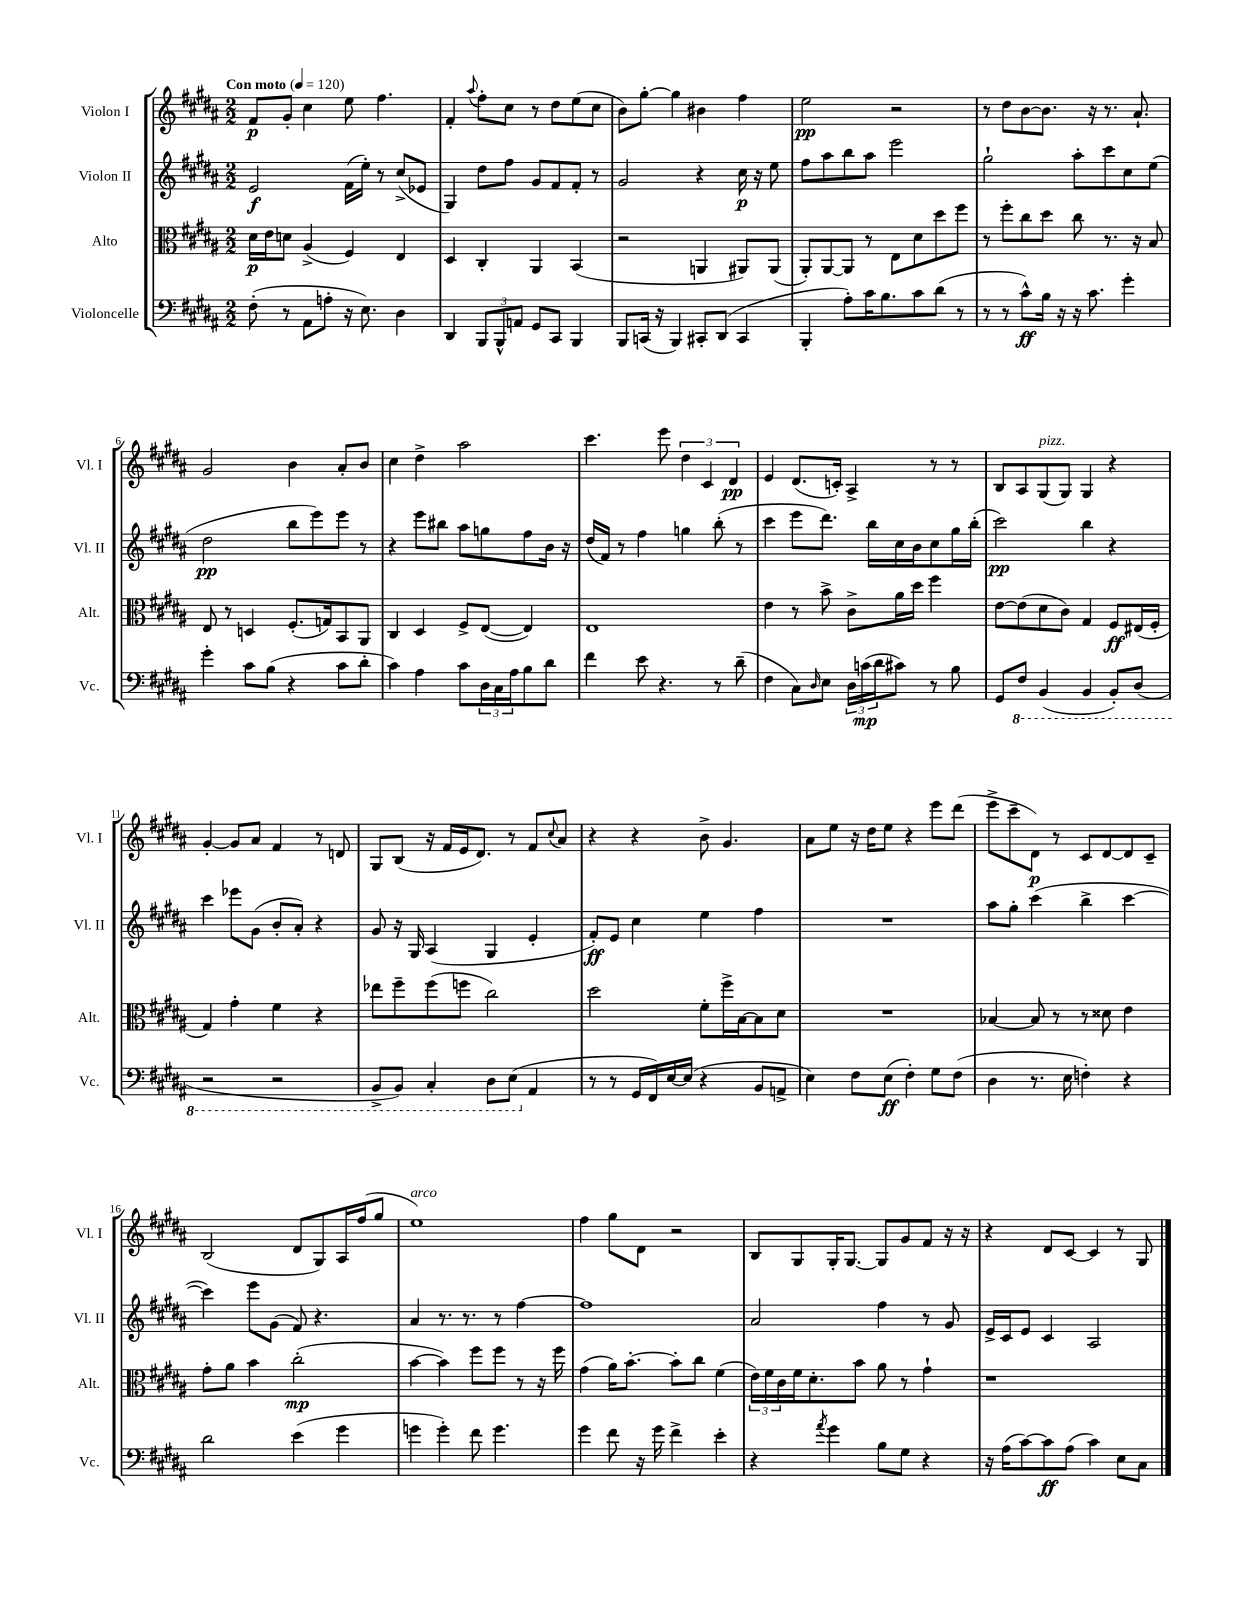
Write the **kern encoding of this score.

**kern	**dynam	**kern	**dynam	**kern	**dynam	**kern	**dynam
*part4	*part4	*part3	*part3	*part2	*part2	*part1	*part1
*staff4	*staff4	*staff3	*staff3	*staff2	*staff2	*staff1	*staff1
*I"Violoncelle	*	*I"Alto	*	*I"Violon II	*	*I"Violon I	*
*I'Vc.	*	*I'Alt.	*	*I'Vl. II	*	*I'Vl. I	*
*clefF4	*	*clefC3	*	*clefG2	*	*clefG2	*
*k[f#c#g#d#a#]	*	*k[f#c#g#d#a#]	*	*k[f#c#g#d#a#]	*	*k[f#c#g#d#a#]	*
*M2/2	*	*M2/2	*	*M2/2	*	*M2/2	*
*MM120	*	*MM120	*	*MM120	*	*MM120	*
=1	=1	=1	=1	=1	=1	=1	=1
!	!	!	!	!	!	!LO:TX:a:B:t=Con moto	!
(8F#'\	.	16d#\LL	p	2e/	f	8f#/L	p
.	.	16e\J	.	.	.	.	.
8r	.	8dn\J	.	.	.	8g#'/J	.
8AA#\L	.	(4A#^/	.	.	.	4cc#\	.
8An'\J	.	.	.	.	.	.	.
16r	.	4F#/)	.	(16f#\LL	.	8ee\	.
8.E\)	.	.	.	16ee'\JJ)	.	.	.
.	.	.	.	8r	.	4.ff#\	.
4D#\	.	4E/	.	(8cc#^/L	.	.	.
.	.	.	.	8e-X/J	.	.	.
=2	=2	=2	=2	=2	=2	=2	=2
4DD#/	.	4D#/	.	4G#/)	.	4f#'/	.
.	.	.	.	.	.	8qqaa#/	.
12BBB/L	.	4C#'/	.	8dd#\L	.	8ff#'\L	.
12BBB^^/	.	.	.	.	.	.	.
.	.	.	.	8ff#\J	.	8cc#\J	.
12AAn/J	.	.	.	.	.	.	.
8GG#/L	.	4AA#/	.	8g#/L	.	8r	.
8CC#/J	.	.	.	8f#/	.	8dd#\L	.
4BBB/	.	(4BB/	.	8f#'/J	.	(8ee\	.
.	.	.	.	8r	.	8cc#\J	.
=3	=3	=3	=3	=3	=3	=3	=3
8BBB/L	.	2r	.	2g#/	.	8b\L)	.
(16CCn/Jk	.	.	.	.	.	[8gg#'\J	.
16r	.	.	.	.	.	.	.
4BBB/)	.	.	.	.	.	4gg#\]	.
8CC#X'/L	.	4AAn/	.	4r	.	4b#X\	.
(8DD#/J	.	.	.	.	.	.	.
4CC#/	.	8AA#X/L)	.	16cc#\	p	4ff#\	.
.	.	.	.	16r	.	.	.
.	.	(8AA#/J	.	8ee\	.	.	.
=4	=4	=4	=4	=4	=4	=4	=4
4BBB'/	.	8AA#'/L)	.	8ff#\L	.	2ee\	pp
.	.	[8AA#/	.	8aa#\	.	.	.
8A#'\L)	.	8AA#/J]	.	8bb\	.	.	.
16c#\K	.	8r	.	8aa#\J	.	.	.
8.B\	.	.	.	.	.	.	.
.	.	8E\L	.	2eee\	.	2r	.
8c#\	.	8d#\	.	.	.	.	.
(8d#\J	.	8dd#\	.	.	.	.	.
8r	.	8ff#\J	.	.	.	.	.
=5	=5	=5	=5	=5	=5	=5	=5
8r	.	8r	.	2gg#`\	.	8r	.
8r	.	8ff#'\L	.	.	.	8dd#\L	.
8c#^^\L)	ff	8cc#\	.	.	.	[8b\	.
16B\Jk	.	8dd#\J	.	.	.	8.b\J]	.
16r	.	.	.	.	.	.	.
16r	.	8cc#\	.	8aa#'\L	.	.	.
8.c#\	.	.	.	.	.	16r	.
.	.	8.r	.	8ccc#\	.	8.r	.
4g#'\	.	.	.	8cc#\	.	.	.
.	.	16r	.	.	.	8.a#`/	.
.	.	8B/	.	(8ee\J	.	.	.
!!LO:LB:g=z
=6	=6	=6	=6	=6	=6	=6	=6
4g#'\	.	8E/	.	2dd#\	pp	2g#/	.
.	.	8r	.	.	.	.	.
8c#\L	.	4Dn/	.	.	.	.	.
(8B\J	.	.	.	.	.	.	.
4r	.	(8.F#'/L	.	8bb\L	.	4b\	.
.	.	.	.	8eee\)	.	.	.
.	.	16Gn/k)	.	.	.	.	.
8c#\L	.	8BB/	.	8eee\J	.	8a#'/L	.
8d#'\J	.	8AA#/J	.	8r	.	8b/J	.
=7	=7	=7	=7	=7	=7	=7	=7
4c#\)	.	4C#/	.	4r	.	4cc#\	.
4A#\	.	4D#/	.	8eee\L	.	4dd#^\	.
.	.	.	.	8bb#X\J	.	.	.
8c#\L	.	8F#^/L	.	8aa#\L	.	2aa#\	.
24D#\L	.	([8E/J	.	8ggn\	.	.	.
24C#\	.	.	.	.	.	.	.
24A#\J	.	.	.	.	.	.	.
8B\	.	4E/])	.	8ff#\	.	.	.
8d#\J	.	.	.	16b\Jk	.	.	.
.	.	.	.	16r	.	.	.
=8	=8	=8	=8	=8	=8	=8	=8
4f#\	.	1E	.	(16dd#/LL	.	4.ccc#\	.
.	.	.	.	16f#/JJ)	.	.	.
.	.	.	.	8r	.	.	.
8e\	.	.	.	4ff#\	.	.	.
4.r	.	.	.	.	.	8eee\	.
.	.	.	.	4ggn\	.	6dd#\	.
.	.	.	.	.	.	6c#/	.
8r	.	.	.	(8bb'\	.	.	.
.	.	.	.	.	.	6d#/	pp
(8d#~\	.	.	.	8r	.	.	.
=9	=9	=9	=9	=9	=9	=9	=9
4F#\	.	4e\	.	4ccc#\	.	4e/	.
8C#\L)	.	8r	.	8eee\L	.	(8.d#/L	.
16qqD#/	.	.	.	.	.	.	.
8E\J	.	8b^\	.	8.ddd#\J)	.	.	.
.	.	.	.	.	.	16cn'/Jk)	.
24D#\LL	.	8c#^\L	.	.	.	4A#^/	.
(24cn\	mp	.	.	.	.	.	.
.	.	.	.	16bb\LL	.	.	.
24d#\J	.	.	.	.	.	.	.
8c#X\J)	.	16a#\L	.	16cc#\	.	.	.
.	.	16dd#\JJ	.	16b\J	.	.	.
8r	.	4ff#\	.	8cc#\	.	8r	.
8B\	.	.	.	16gg#\L	.	8r	.
.	.	.	.	(16bb'\JJ	.	.	.
=10	=10	=10	=10	=10	=10	=10	=10
8GG#/L	.	[8e\L	.	2ccc#\)	pp	8B/L	.
*8ba	*	*	*	*	*	*	*
8FF#/J	.	(8e\]	.	.	.	8A#/	.
!	!	!	!	!	!	!LO:TX:a:i:t=pizz.	!
(4BBB/	.	8d#\	.	.	.	(8G#/	.
.	.	8c#\J)	.	.	.	8G#/J)	.
4BBB/	.	4G#/	.	4bb\	.	4G#/	.
8BBB'/L)	.	8F#/L	ff	4r	.	4r	.
(8DD#/J	.	(16E#X/L	.	.	.	.	.
.	.	16F#'/JJ	.	.	.	.	.
!!LO:LB:g=z
=11	=11	=11	=11	=11	=11	=11	=11
2r	.	4G#/)	.	4ccc#\	.	[4g#'/	.
.	.	4g#'\	.	8eee-X\L	.	8g#/L]	.
.	.	.	.	(8g#\J	.	8a#/J	.
2r	.	4f#\	.	8b'/L	.	4f#/	.
.	.	.	.	8a#'/J)	.	.	.
.	.	4r	.	4r	.	8r	.
.	.	.	.	.	.	8dn/	.
=12	=12	=12	=12	=12	=12	=12	=12
8BBB^/L	.	8ee-X\L	.	8g#/	.	8G#/L	.
8BBB/J)	.	8ff#~\	.	16r	.	(8B/J	.
.	.	.	.	16G#/	.	.	.
4CC#'/	.	(8ff#\	.	(4A#/	.	16r	.
.	.	.	.	.	.	16f#/LL	.
.	.	8ffn\J	.	.	.	16e/J	.
.	.	.	.	.	.	8.d#/J)	.
8DD#\L	.	2cc#\)	.	4G#/	.	.	.
(8EE\J	.	.	.	.	.	8r	.
*X8ba	*	*	*	*	*	*	*
4AA#/	.	.	.	4e'/	.	8f#/L	.
.	.	.	.	.	.	8qqcc#/	.
.	.	.	.	.	.	8a#/J	.
=13	=13	=13	=13	=13	=13	=13	=13
8r	.	2dd#\	.	8f#'/L)	ff	4r	.
8r	.	.	.	8e/J	.	.	.
16GG#/LL	.	.	.	4cc#\	.	4r	.
16FF#/)	.	.	.	.	.	.	.
[16E/	.	.	.	.	.	.	.
(16E/JJ]	.	.	.	.	.	.	.
4r	.	8f#'\L	.	4ee\	.	8b^\	.
.	.	16ff#^\L	.	.	.	4.g#/	.
.	.	[16B\J	.	.	.	.	.
8BB/L	.	8B\]	.	4ff#\	.	.	.
8AAn^/J	.	8d#\J	.	.	.	.	.
=14	=14	=14	=14	=14	=14	=14	=14
4E\)	.	1r	.	1r	.	8a#\L	.
.	.	.	.	.	.	8ee\J	.
8F#\L	.	.	.	.	.	16r	.
.	.	.	.	.	.	16dd#\KL	.
(8E\J	ff	.	.	.	.	8ee\J	.
4F#'\)	.	.	.	.	.	4r	.
8G#\L	.	.	.	.	.	8eee\L	.
(8F#\J	.	.	.	.	.	(8ddd#\J	.
=15	=15	=15	=15	=15	=15	=15	=15
4D#\	.	[4B-X/	.	8aa#\L	.	8eee^\L	.
.	.	.	.	8gg#'\J	.	8ccc#~\	.
8.r	.	8B-/]	.	(4ccc#\	.	8d#\J)	p
.	.	8r	.	.	.	8r	.
16E\	.	.	.	.	.	.	.
4Fn'\)	.	8r	.	4bb^\	.	8c#/L	.
.	.	8d##X\	.	.	.	[8d#/	.
4r	.	4e\	.	[4ccc#\	.	8d#/]	.
.	.	.	.	.	.	8c#~/J	.
!!LO:LB:g=z
=16	=16	=16	=16	=16	=16	=16	=16
2d#\	.	8g#'\L	.	4ccc#\])	.	(2B/	.
.	.	8a#\J	.	.	.	.	.
.	.	4b\	.	8eee\L	.	.	.
.	.	.	.	(8g#\J	.	.	.
(4e\	.	(2cc#'\	mp	8f#/)	.	8d#/L	.
.	.	.	.	4.r	.	8G#/)	.
4g#\	.	.	.	.	.	16A#/L	.
.	.	.	.	.	.	(16ff#/J	.
.	.	.	.	.	.	8gg#/J	.
=17	=17	=17	=17	=17	=17	=17	=17
!	!	!	!	!	!	!LO:TX:a:i:t=arco	!
4gn\	.	[4b\	.	4a#/	.	1ee)	.
4g'\)	.	4b\])	.	8.r	.	.	.
.	.	.	.	8.r	.	.	.
8f#\	.	8ff#\L	.	.	.	.	.
4.g\	.	8ff#\J	.	8r	.	.	.
.	.	8r	.	[4ff#\	.	.	.
.	.	16r	.	.	.	.	.
.	.	16ff#\	.	.	.	.	.
=18	=18	=18	=18	=18	=18	=18	=18
4g#\	.	(4g#\	.	1ff#]	.	4ff#\	.
8f#\	.	16a#\KL)	.	.	.	8gg#\L	.
.	.	[8.b'\J	.	.	.	.	.
16r	.	.	.	.	.	8d#\J	.
16g#\	.	.	.	.	.	.	.
4f#^\	.	8b'\L]	.	.	.	2r	.
.	.	8cc#\J	.	.	.	.	.
4e'\	.	(4f#\	.	.	.	.	.
=19	=19	=19	=19	=19	=19	=19	=19
4r	.	24e\LL)	.	2a#/	.	8B/L	.
.	.	24f#\	.	.	.	.	.
.	.	24c#\	.	.	.	.	.
.	.	16f#\J	.	.	.	8G#/	.
.	.	8.d#'\	.	.	.	.	.
8qa#/	.	.	.	.	.	.	.
4g#\	.	.	.	.	.	16G#'/K	.
.	.	.	.	.	.	[8.G#/J	.
.	.	8b\J	.	.	.	.	.
8B\L	.	8a#\	.	4ff#\	.	8G#/L]	.
8G#\J	.	8r	.	.	.	8g#/	.
4r	.	4g#`\	.	8r	.	8f#/J	.
.	.	.	.	8g#/	.	16r	.
.	.	.	.	.	.	16r	.
=20	=20	=20	=20	=20	=20	=20	=20
16r	.	1r	.	16e^/LL	.	4r	.
(16A#\KL	.	.	.	16c#/J	.	.	.
[8c#\)	.	.	.	8e/J	.	.	.
8c#\]	ff	.	.	4c#/	.	8d#/L	.
(8A#\J	.	.	.	.	.	[8c#/J	.
4c#\)	.	.	.	2A#/	.	4c#/]	.
8E\L	.	.	.	.	.	8r	.
8C#\J	.	.	.	.	.	8G#/	.
==	==	==	==	==	==	==	==
*-	*-	*-	*-	*-	*-	*-	*-
